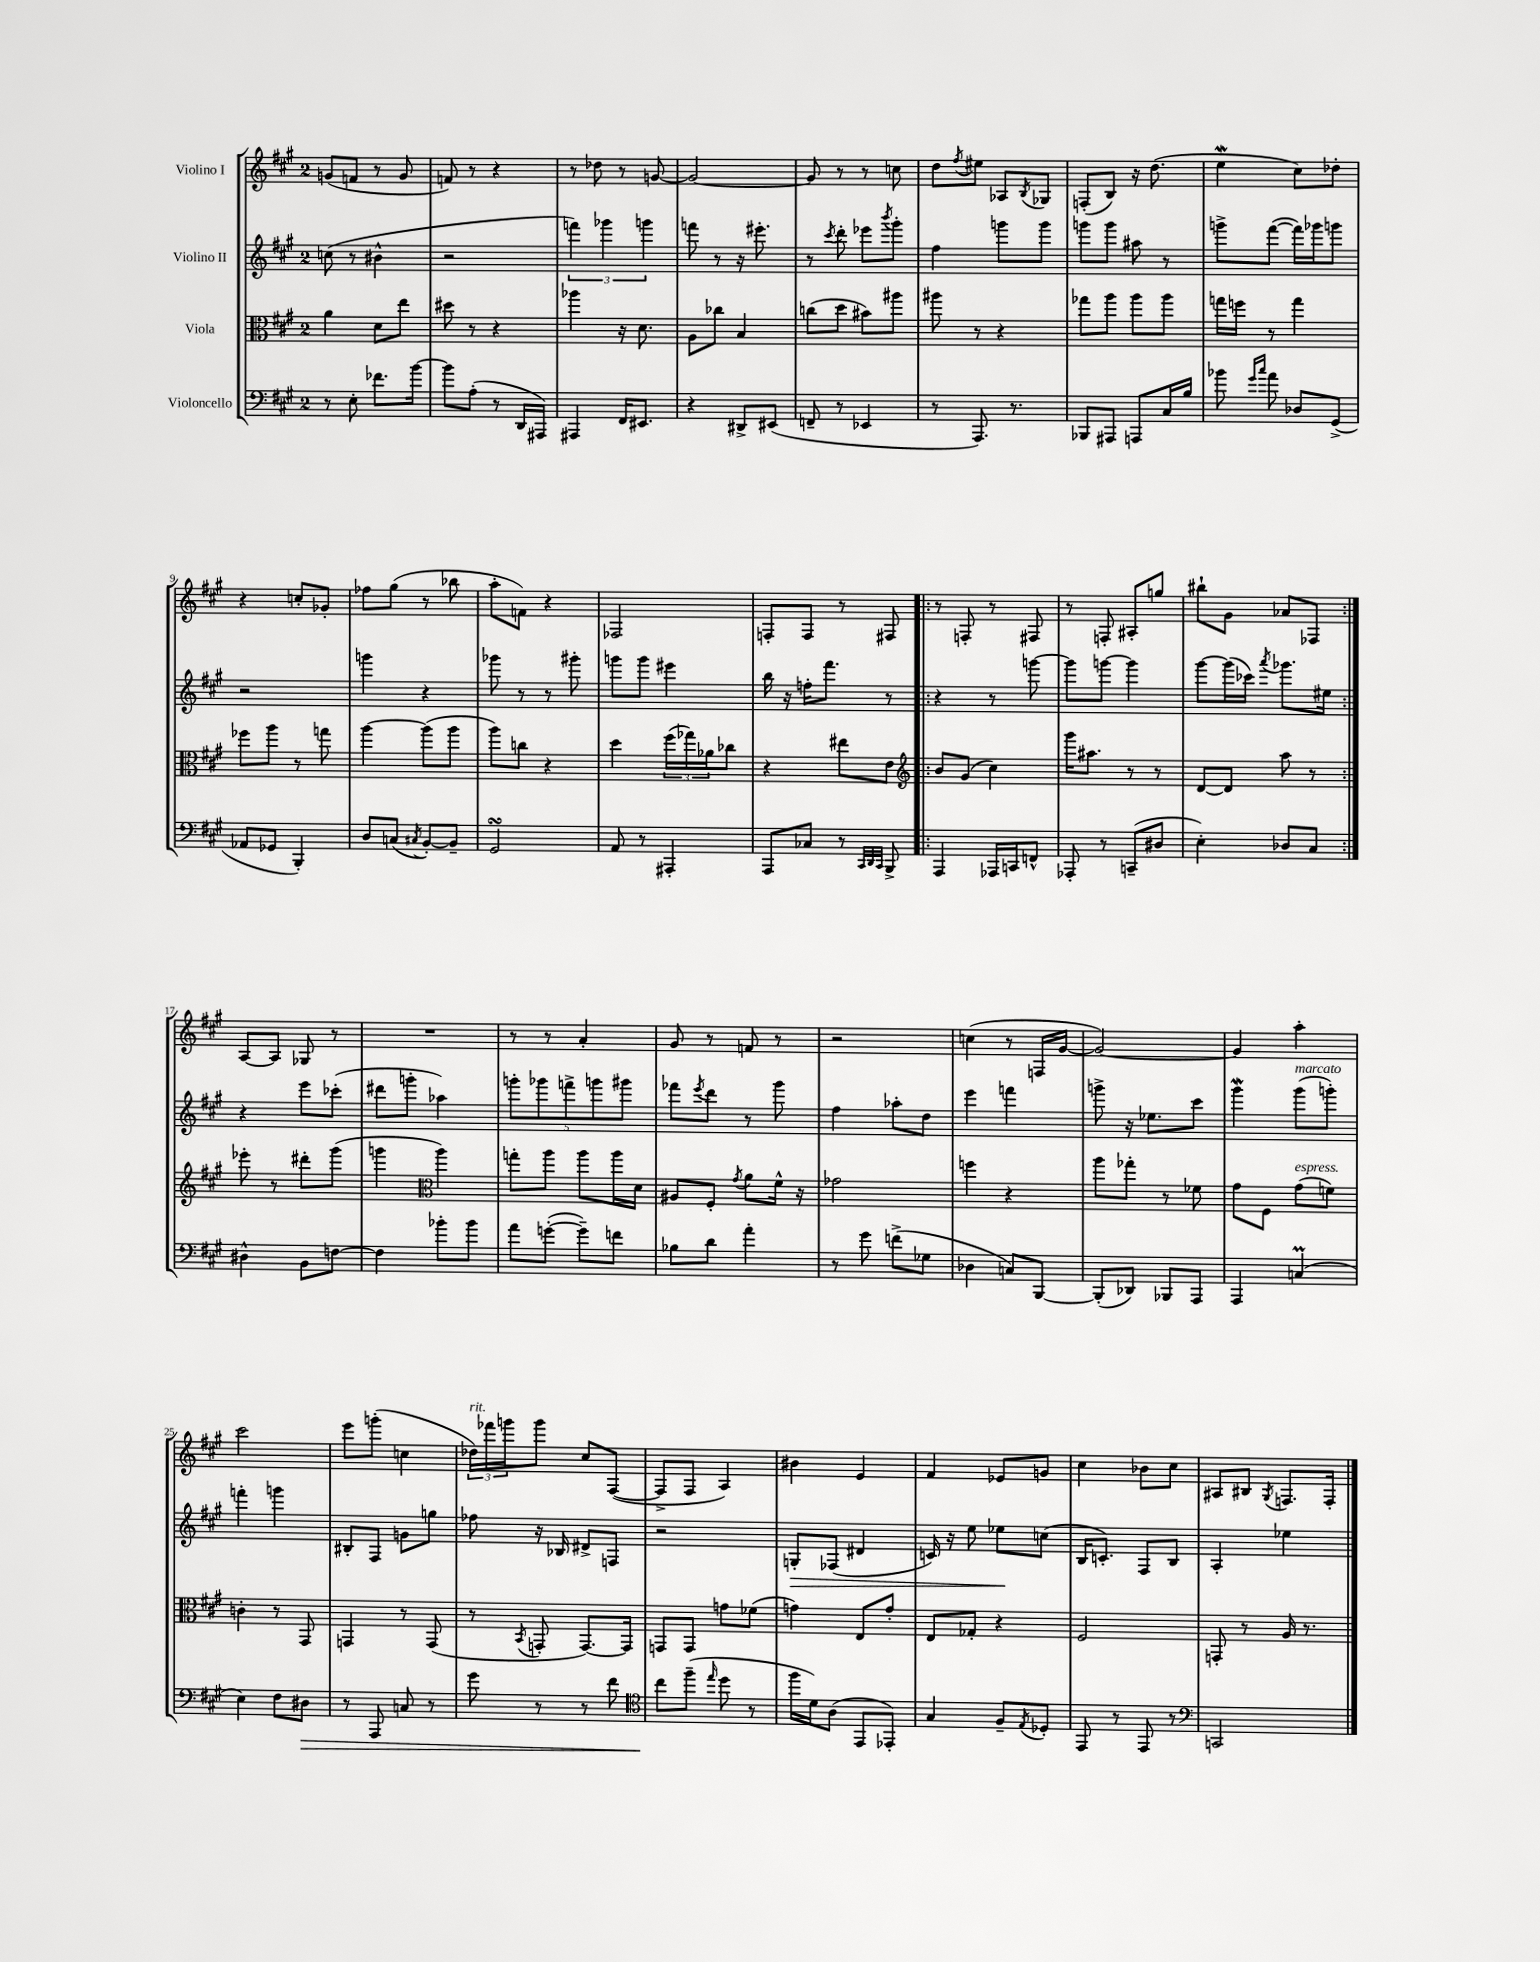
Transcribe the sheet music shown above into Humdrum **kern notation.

**kern	**kern	**kern	**kern
*staff4	*staff3	*staff2	*staff1
*clefF4	*clefC3	*clefG2	*clefG2
*k[f#c#g#]	*k[f#c#g#]	*k[f#c#g#]	*k[f#c#g#]
*M2/4	*M2/4	*M2/4	*M2/4
8r	4a	(8cc	(8g
8E'	.	8r	8f
8.f-	8d	4b#^^	8r
.	8ee	.	8g
[16b	.	.	.
=	=	=	=
8b]	8dd#	2r	8f)
(8A'	8r	.	8r
8r	4r	.	4r
16DD	.	.	.
16AAA#)	.	.	.
=	=	=	=
4AAA#	4aa-	6fff)	8r
.	.	.	8dd-
.	.	6ggg-	.
16FF#	16r	.	8r
8.EE#	8.d	.	.
.	.	6ggg	.
.	.	.	[8g
=	=	=	=
4r	8A	8fff	2g_
.	8cc-	8r	.
8DD#^	4B	16r	.
.	.	8.eee#'	.
(8EE#	.	.	.
=	=	=	=
8FF~	(8cc	8r	8g]
.	.	8qccc#	.
8r	8dd	8ddd'	8r
4EE-	8b#)	8eee-	8r
.	.	8qbbb	.
.	8aa#	8ggg#'	8cc
=	=	=	=
8r	8aa#	4ff#	8dd
.	.	.	8qff#
8.AAA)	8r	.	8ee#
.	4r	8ggg	8A-
8.r	.	.	.
.	.	.	8qB
.	.	8ggg	8G-
=	=	=	=
8BBB-	8gg-	8ggg	(8F'
8AAA#	8aa	8ggg	8B)
8AAA	8aa	8aa#	16r
.	.	.	(8.dd
16C#	8aa	8r	.
16B	.	.	.
=	=	=	=
8b-	16gg	8ggg^	4ee
.	16ff	.	.
16qqg#	.	.	.
16qqcc#	.	.	.
8a	8r	([8fff#	.
8D-	4gg	16fff#])	8cc#)
.	.	16ggg-	.
(8GG#^	.	8ggg	8dd-'
=	=	=	=
8AA-	8ff-	2r	4r
8GG-	8aa	.	.
4BBB')	8r	.	8cc'
.	8gg	.	8g-'
=	=	=	=
8D	[4aa	4ggg	8ff-
(8C	.	.	(8gg#
8qC#	.	.	.
[8BB')	(8aa]	4r	8r
8BB~]	8aa	.	8bb-
=	=	=	=
2GG#	8aa)	8ggg-	8aa'
.	8cc	8r	8f)
.	4r	8r	4r
.	.	8ggg#'	.
=	=	=	=
8AA	4dd	8ggg	2F-
8r	.	8ggg	.
4AAA#'	(24ff#	4eee#	.
.	24gg-)	.	.
.	24a-	.	.
.	8cc-	.	.
=	=	=	=
8AAA	4r	16bb	8F'
.	.	16r	.
8C-	.	16ff'	8F
.	.	8.fff#	.
8r	8ee#	.	8r
32qqCC#	.	.	.
32qqDD	.	.	.
32qqCC#	.	.	.
8BBB^	8e	8r	8F#
=!|:	=!|:	=!|:	=!|:
*	*clefG2	*	*
4AAA	8b	4r	8r
.	(8g#	.	8F'
16AAA-	4cc#)	8r	8r
16CC	.	.	.
8FF^^	.	[8ggg	8F#
=	=	=	=
8AAA-'	16ggg#	8ggg]	8r
.	8.aa#	.	.
8r	.	[8ggg	8F'
(8CC~	8r	4ggg]	8A#'
8D#	8r	.	8gg
=	=	=	=
4E')	[8d	[8ggg#	8bb#`
.	8d]	(16ggg#]	8g#
.	.	16ccc-)	.
.	.	8qaaa	.
8D-	8aa	8.ggg-	8a-
8C#	8r	.	8F-
.	.	16ee#	.
=:|!	=:|!	=:|!	=:|!
4D#^^	8eee-'	4r	[8A
.	8r	.	8A]
8BB	8ddd#'	8eee	8G-
[8F	(8ggg#	(8ccc-'	8r
=	=	=	=
4F]	4ggg	8ddd#	2r
.	.	8ggg'	.
*	*clefC3	*	*
8b-'	4aa)	4aa-)	.
8b-	.	.	.
=	=	=	=
8a	8gg'	10ggg'	8r
.	.	10ggg-	.
([8g'	8aa	.	8r
.	.	10fff^	.
8g~])	8aa	.	4a'
.	.	10ggg	.
8f	16aa	.	.
.	.	10ggg#	.
.	16d	.	.
=	=	=	=
8B-	8A#	8fff-	8g#
.	.	8qeee	.
8d	8F#'	8ddd	8r
.	8qg#	.	.
4a'	8a	8r	8f
.	16f#^^	8ggg#	8r
.	16r	.	.
=	=	=	=
8r	2g-	4ff#	2r
8g#	.	.	.
(8f^	.	8aa-'	.
8G-	.	8dd	.
=	=	=	=
4D-	4ff	4eee	(4cc
8C)	4r	4fff	8r
[8BBB	.	.	16F
.	.	.	[16g#
=	=	=	=
(8BBB']	8aa	8ggg^	2g#_)
8DD-)	8gg-'	16r	.
.	.	8.ee-	.
8BBB-	8r	.	.
8AAA	8f-	8ccc#	.
=	=	=	=
4AAA	8g#	4ggg#	4g#]
.	8F#	.	.
(4C	(8g#	(8ggg#	4aa'
.	8f)	8ggg')	.
=	=	=	=
4E)	4c'	4fff'	2ccc#
8F#	8r	4ggg	.
8D#	8GG#	.	.
=	=	=	=
8r	4GG	8B#'	8eee
8AAA	.	8F#	(8ggg'
8C	8r	8g	4cc
8r	(8GG	8gg	.
=	=	=	=
8g#	8r	8ff-	24dd-)
.	.	.	24fff-
.	.	.	24ggg
.	8qBB	.	.
8r	8GG'	16r	8ggg
.	.	16B-	.
8r	[8.GG)	8d#^	8cc#
8f#	.	8F	([8F#
.	16GG]	.	.
=	=	=	=
*clefC4	*	*	*
8cc#	8GG	2r	8F#^]
(8ff#~	8GG	.	8F#
16qqee	.	.	.
8dd	8g	.	4A)
8r	(8f-	.	.
=	=	=	=
16ff#	4g)	8G'	4b#
16d)	.	.	.
(8A	.	(8F-	.
8EE	8E	4d#	4e
8EE-')	8g'	.	.
=	=	=	=
4G#	8E	16c)	4f#
.	.	16r	.
.	8G-'	8ee	.
8F#~	4r	8ee-	8e-
8qE	.	.	.
8D-'	.	(8cc	8g
=	=	=	=
8EE	2F#	16B	4cc#
.	.	8.c')	.
8r	.	.	.
8EE	.	8F#	8b-
8r	.	8B	8cc#
=	=	=	=
*clefF4	*	*	*
2CC	8GG'	4A'	8A#
.	8r	.	8B#
.	.	.	8qG#
.	16A	4ee-	8.F
.	8.r	.	.
.	.	.	16F'
==	==	==	==
*-	*-	*-	*-
